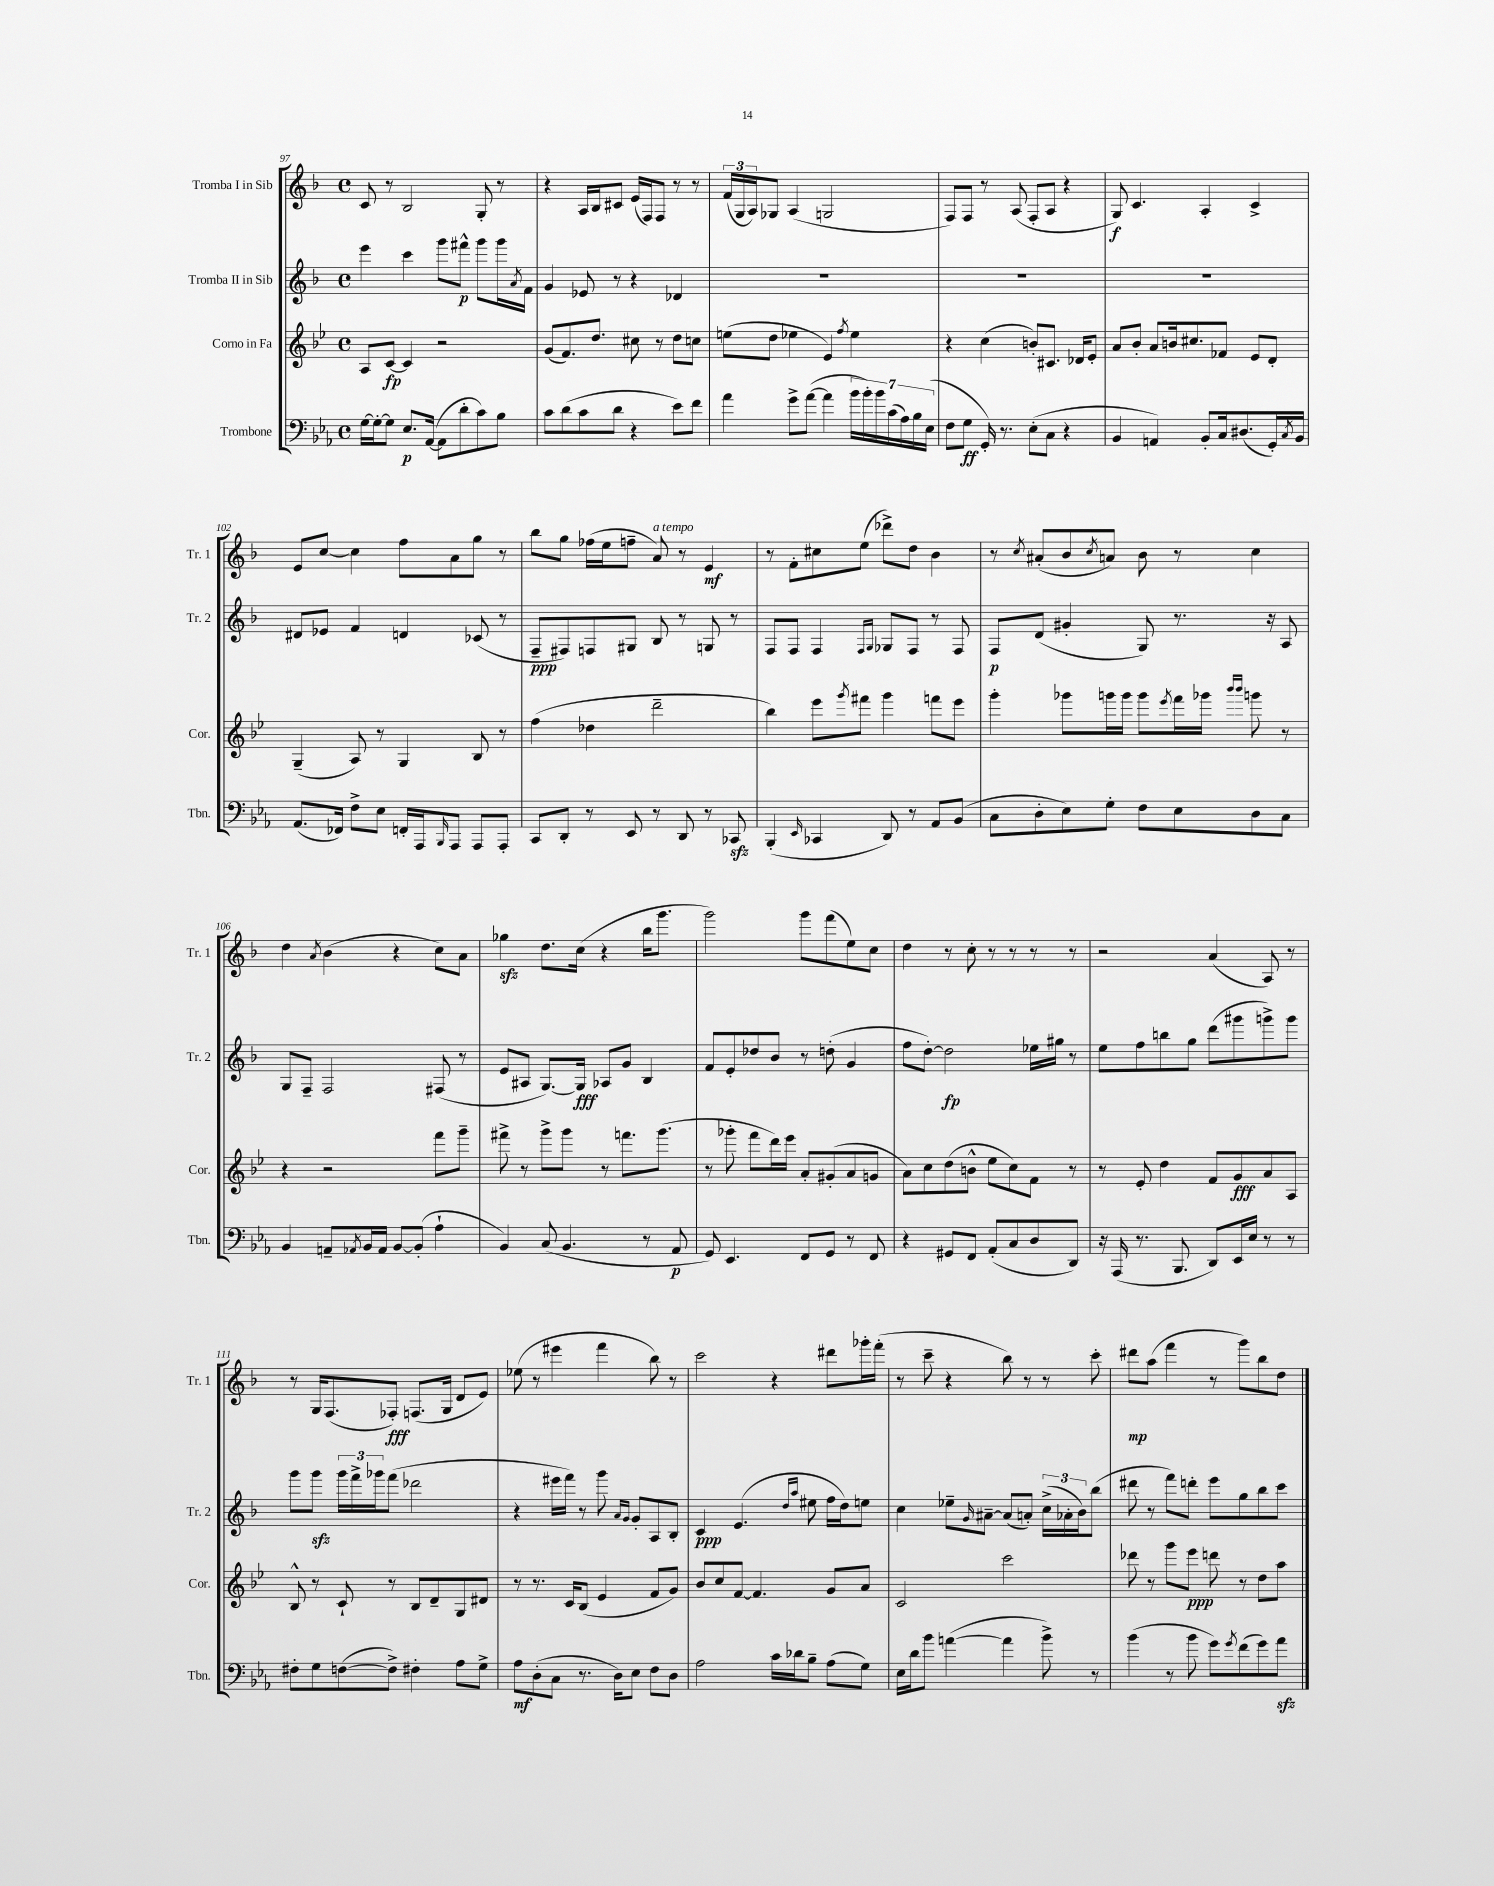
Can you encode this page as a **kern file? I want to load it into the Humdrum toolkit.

**kern	**dynam	**kern	**dynam	**kern	**dynam	**kern	**dynam
*part4	*part4	*part3	*part3	*part2	*part2	*part1	*part1
*staff4	*staff4	*staff3	*staff3	*staff2	*staff2	*staff1	*staff1
*I"Trombone	*	*I"Corno in Fa	*	*I"Tromba II in Sib	*	*I"Tromba I in Sib	*
*I'Tbn.	*	*I'Cor.	*	*I'Tr. 2	*	*I'Tr. 1	*
*clefF4	*	*clefG2	*	*clefG2	*	*clefG2	*
*k[b-e-a-]	*	*k[b-e-]	*	*k[b-]	*	*k[b-]	*
*M4/4	*	*M4/4	*	*M4/4	*	*M4/4	*
*met(c)	*	*met(c)	*	*met(c)	*	*met(c)	*
=97	=97	=97	=97	=97	=97	=97	=97
[16G\LL	.	8A/L	.	4eee\	.	8c/	.
16G'\J_	.	.	.	.	.	.	.
8G\J]	.	[8c/J	fp	.	.	8r	.
8.E-/L	p	4c/]	.	4ccc\	.	2B-/	.
([16AA-/Jk	.	.	.	.	.	.	.
8AA-\L]	.	2r	.	8ggg\L	.	.	.
8d'\	.	.	.	8fff#X^^\J	p	.	.
8c\)	.	.	.	8ggg\L	.	8G'/	.
8B-\J	.	.	.	16ggg\L	.	8r	.
.	.	.	.	8qa/	.	.	.
.	.	.	.	16f\JJ	.	.	.
=98	=98	=98	=98	=98	=98	=98	=98
8c\L	.	(8g/L	.	4g/	.	4r	.
(8d\	.	8.f/)	.	.	.	.	.
8c\	.	.	.	8e-X/	.	16A/LL	.
.	.	8.dd/J	.	.	.	16B-/J	.
8d\J	.	.	.	8r	.	8c#X/J	.
4r	.	8cc#X\	.	4r	.	(16e/LL	.
.	.	.	.	.	.	16F/J)	.
.	.	8r	.	.	.	8F/J	.
8e-\L)	.	8dd\L	.	4d-X/	.	8r	.
8f\J	.	8ccn\J	.	.	.	8r	.
=99	=99	=99	=99	=99	=99	=99	=99
4a-\	.	(8een\L	.	1r	.	(24f/LL	.
.	.	.	.	.	.	24G/	.
.	.	.	.	.	.	24A/J)	.
.	.	8dd\J	.	.	.	8G-X/J	.
8g^\L	.	4ee-X\	.	.	.	(4A/	.
([8a-\J	.	.	.	.	.	.	.
4a-\]	.	4e-/)	.	.	.	2Gn/	.
.	.	8qff/	.	.	.	.	.
28b-\LL	.	4ee-\	.	.	.	.	.
28b-'\)	.	.	.	.	.	.	.
28b-\	.	.	.	.	.	.	.
(28c\	.	.	.	.	.	.	.
28A-\)	.	.	.	.	.	.	.
28B-\	.	.	.	.	.	.	.
(28E-\JJ	.	.	.	.	.	.	.
=100	=100	=100	=100	=100	=100	=100	=100
8F\L	.	4r	.	1r	.	8F/L)	.
8G\J	ff	.	.	.	.	8F/J	.
16GG'/)	.	(4cc\	.	.	.	8r	.
8.r	.	.	.	.	.	.	.
.	.	.	.	.	.	(8A/	.
(8E-'\L	.	8bn'/L)	.	.	.	8F'/L	.
8C\J	.	8.c#X/J	.	.	.	8A/J	.
4r	.	.	.	.	.	4r	.
.	.	16d-X/KL	.	.	.	.	.
.	.	8e-'/J	.	.	.	.	.
=101	=101	=101	=101	=101	=101	=101	=101
4BB-/	.	8a/L	.	1r	.	8G/)	f
.	.	8b-'/J	.	.	.	4.c/	.
4AAn/)	.	8a/L	.	.	.	.	.
.	.	16bn/k	.	.	.	.	.
.	.	8.cc#X/	.	.	.	.	.
8BB-'/L	.	.	.	.	.	4A'/	.
16C/k	.	8f-X/J	.	.	.	.	.
(8.D#X/	.	.	.	.	.	.	.
.	.	8e-/L	.	.	.	4c^/	.
16GG'/L)	.	8d'/J	.	.	.	.	.
8qC/	.	.	.	.	.	.	.
16BB-/JJ	.	.	.	.	.	.	.
!!LO:LB:g=z
=102	=102	=102	=102	=102	=102	=102	=102
(8.AA-/L	.	(4G~/	.	8d#X/L	.	8e/L	.
.	.	.	.	8e-X/J	.	[8cc/J	.
16FF-X/Jk)	.	.	.	.	.	.	.
8F^\L	.	8A/)	.	4f/	.	4cc\]	.
8E-\J	.	8r	.	.	.	.	.
16FFn'/LL	.	4G/	.	4dn/	.	8ff\L	.
16AAA-/J	.	.	.	.	.	.	.
16qqBBB-/	.	.	.	.	.	.	.
8AAA-/J	.	.	.	.	.	8a\	.
8AAA-/L	.	8B-/	.	(8c-X/	.	8gg\J	.
8AAA-'/J	.	8r	.	8r	.	8r	.
=103	=103	=103	=103	=103	=103	=103	=103
8CC/L	.	(4ff\	.	8F~/L	ppp	8bb-\L	.
8DD'/J	.	.	.	8F#X/)	.	8gg\J	.
8r	.	4dd-X\	.	8Fn/	.	(16ff-X\LL	.
.	.	.	.	.	.	16ee\J	.
8EE-/	.	.	.	8G#X/J	.	8ffn~\J	.
!	!	!	!	!	!	!LO:TX:a:i:t=a tempo	!
8r	.	2ddd~\	.	8B-/	.	8a/)	.
8DD/	.	.	.	8r	.	8r	.
8r	.	.	.	8Gn/	.	4e/	mf
8CC-Xzz/	.	.	.	8r	.	.	.
=104	=104	=104	=104	=104	=104	=104	=104
(4BBB-'/	.	4bb-\)	.	8F/L	.	8r	.
.	.	.	.	8F/J	.	8f'\L	.
16qqEE-/	.	.	.	.	.	.	.
4CC-X/	.	8eee-\L	.	4F/	.	8cc#X\	.
.	.	8qggg/	.	.	.	.	.
.	.	8fff#X\J	.	.	.	(8ee\J	.
.	.	.	.	16qqF/LL	.	.	.
.	.	.	.	16qqG/JJ	.	.	.
8DD/)	.	4ggg\	.	8G-X/L	.	8ddd-X^\L)	.
8r	.	.	.	8F/J	.	8dd\J	.
8AA-/L	.	8fffn\L	.	8r	.	4b-\	.
(8BB-/J	.	8eee-\J	.	8F/	.	.	.
=105	=105	=105	=105	=105	=105	=105	=105
8C\L	.	4ggg'\	.	8F/L	p	8r	.
.	.	.	.	.	.	8qcc/	.
8D'\	.	.	.	(8d/J	.	(8a#X'/L	.
8E-\)	.	8ggg-X\L	.	4g#X'/	.	8b-/	.
.	.	.	.	.	.	8qcc/	.
8G'\J	.	16gggn\L	.	.	.	8an/J)	.
.	.	16ggg\JJ	.	.	.	.	.
8F\L	.	8ggg\L	.	8G/)	.	8b-\	.
.	.	8qeee-/	.	.	.	.	.
8E-\	.	16fff\L	.	8.r	.	8r	.
.	.	16ggg-X\JJ	.	.	.	.	.
.	.	16qqbbb-/LL	.	.	.	.	.
.	.	16qqbbb-/JJ	.	.	.	.	.
8D\	.	8gggn\	.	.	.	4cc\	.
.	.	.	.	16r	.	.	.
8C\J	.	8r	.	8A/	.	.	.
!!LO:LB:g=z
=106	=106	=106	=106	=106	=106	=106	=106
4BB-/	.	4r	.	8G/L	.	4dd\	.
.	.	.	.	8F~/J	.	.	.
.	.	.	.	.	.	8qa/	.
8AAn~/L	.	2r	.	2F/	.	(4b-\	.
8qAA-X/	.	.	.	.	.	.	.
16BB-/L	.	.	.	.	.	.	.
16AA-/JJ	.	.	.	.	.	.	.
[8BB-/L	.	.	.	.	.	4r	.
(8BB-'/J]	.	.	.	.	.	.	.
4A-`\	.	8fff\L	.	(8F#X/	.	8cc\L)	.
.	.	8ggg~\J	.	8r	.	8a\J	.
=107	=107	=107	=107	=107	=107	=107	=107
4BB-/)	.	8fff#X^\	.	8e/L	.	4gg-Xzz\	.
.	.	8r	.	8A#X/J	.	.	.
(8C/	.	8ggg^\L	.	[8.G/L)	.	8.dd\L	.
4.BB-/	.	8ggg\J	.	.	.	.	.
.	.	.	.	16G/Jk]	fff	(16cc\Jk	.
.	.	8r	.	8A-X/L	.	4r	.
.	.	8.fffn\L	.	8g/J	.	.	.
8r	.	.	.	4B-/	.	16bb-\KL	.
.	.	(8.ggg\J	.	.	.	8.ggg\J	.
8AA-/	p	.	.	.	.	.	.
=108	=108	=108	=108	=108	=108	=108	=108
8GG/)	.	8r	.	8f/L	.	2ggg\)	.
4.EE-/	.	8ggg-X'\	.	8e'/	.	.	.
.	.	8fff\L	.	8dd-X/	.	.	.
.	.	16ddd\L)	.	8b-/J	.	.	.
.	.	16eee-\JJ	.	.	.	.	.
8FF/L	.	8a'/L	.	8r	.	8ggg\L	.
8GG/J	.	(8g#X'/	.	(8ddn'\	.	(8fff\	.
8r	.	8a/	.	4g/	.	8ee\)	.
8FF/	.	8gn/J	.	.	.	8cc\J	.
=109	=109	=109	=109	=109	=109	=109	=109
4r	.	8a\L)	.	8ff\L	.	4dd\	.
.	.	8cc\	.	[8dd'\J)	.	.	.
8GG#X/L	.	(8dd\	.	2dd\]	fp	8r	.
8FF/J	.	8bn^^\J	.	.	.	8cc'\	.
(8AA-'/L	.	8ee-\L	.	.	.	8r	.
8C/	.	8cc\)	.	.	.	8r	.
8D/	.	8f\J	.	16ee-X\LL	.	8r	.
.	.	.	.	16gg#X\JJ	.	.	.
8DD/J)	.	8r	.	8r	.	8r	.
=110	=110	=110	=110	=110	=110	=110	=110
16r	.	8r	.	8ee\L	.	2r	.
(16AAA-/	.	.	.	.	.	.	.
8.r	.	8e-'/	.	8ff\	.	.	.
.	.	4dd\	.	8bbn\	.	.	.
8.BBB-/	.	.	.	.	.	.	.
.	.	.	.	8gg\J	.	.	.
8DD/L)	.	8f/L	.	(8ddd\L	.	(4a/	.
16EE-/L	.	8g/	fff	8ggg#X\	.	.	.
16E-/JJ	.	.	.	.	.	.	.
8r	.	8a/	.	8gggn^\)	.	8A/)	.
8r	.	8A/J	.	8ggg\J	.	8r	.
!!LO:LB:g=z
=111	=111	=111	=111	=111	=111	=111	=111
8F#X'\L	.	8B-^^/	.	8ggg\L	.	8r	.
8G\	.	8r	.	8gggzz\J	.	16G/KL	.
.	.	.	.	.	.	(8.F/	.
([8Fn\	.	8c`/	.	24ggg\LL	.	.	.
.	.	.	.	24fff^\	.	.	.
.	.	.	.	24ggg-X\J	.	.	.
8F^\J])	.	8r	.	(8fff\J	.	8F-X'/J)	fff
4F#X'\	.	8B-/L	.	2ddd-X\	.	(8.Fn/L	.
.	.	8d~/	.	.	.	.	.
.	.	.	.	.	.	16G/Jk	.
8A-\L	.	8G/	.	.	.	8d/L	.
8G^\J	.	8d#X/J	.	.	.	8e/J)	.
=112	=112	=112	=112	=112	=112	=112	=112
8A-\L	mf	8r	.	4r	.	(8ee-X\	.
(8D'\	.	8.r	.	.	.	8r	.
8C\J	.	.	.	16eee#X\LL	.	4eee#X\	.
.	.	16c/KL	.	16fff\JJ)	.	.	.
8.r	.	(8B-/J	.	8r	.	.	.
.	.	4e-/	.	8ggg\	.	4fff\	.
16D\KL)	.	.	.	.	.	.	.
.	.	.	.	16qqa/LL	.	.	.
.	.	.	.	16qqg/JJ	.	.	.
8E-\J	.	.	.	8g'/L	.	.	.
8F\L	.	8f/L	.	8A/	.	8bb-\)	.
8D\J	.	8g/J)	.	8B-'/J	.	8r	.
=113	=113	=113	=113	=113	=113	=113	=113
2A-\	.	8b-/L	.	4c/	ppp	2ccc\	.
.	.	8cc/	.	.	.	.	.
.	.	[8f/J	.	(4.e/	.	.	.
.	.	4.f/]	.	.	.	.	.
16c\LL	.	.	.	.	.	4r	.
16d-X\J	.	.	.	.	.	.	.
.	.	.	.	16qqdd/LL	.	.	.
.	.	.	.	16qqaa/JJ	.	.	.
8B-~\J	.	.	.	8ee#X\	.	.	.
(8A-\L	.	8g/L	.	16ff\LL	.	8ddd#X\L	.
.	.	.	.	16dd\J)	.	.	.
8G\J)	.	8a/J	.	8een\J	.	16ggg-X'\L	.
.	.	.	.	.	.	(16fff'\JJ	.
=114	=114	=114	=114	=114	=114	=114	=114
16E-\LL	.	2c/	.	4cc\	.	8r	.
16d\J	.	.	.	.	.	.	.
8b-\J	.	.	.	.	.	8ccc~\	.
([4an\	.	.	.	8ee-X~\L	.	4r	.
.	.	.	.	16qqg/	.	.	.
.	.	.	.	[8a#X~\J	.	.	.
4a\]	.	2ccc\	.	(8a#/L]	.	8bb-\)	.
.	.	.	.	8an'/J)	.	8r	.
8b-^\)	.	.	.	(24cc^\LL	.	8r	.
.	.	.	.	24a-X'\	.	.	.
.	.	.	.	24b-\J)	.	.	.
8r	.	.	.	(8bb-\J	.	8ccc'\	.
=115	=115	=115	=115	=115	=115	=115	=115
(4b-\	.	8ddd-X\	.	8ddd#X\	.	8ddd#X\L	mp
.	.	8r	.	8r	.	(8aa\J	.
8r	.	8ggg\L	.	8fff\L)	.	4fff\	.
8b-\	.	8eee-\J	ppp	8dddn'\J	.	.	.
8g\L)	.	8dddn\	.	8eee\L	.	8r	.
8qg/	.	.	.	.	.	.	.
(8f\	.	8r	.	8gg\	.	8ggg\L)	.
8g\)	.	8dd\L	.	8bb-\	.	8bb-\	.
8a-zz\J	.	8aa\J	.	8ccc\J	.	8dd\J	.
==	==	==	==	==	==	==	==
*-	*-	*-	*-	*-	*-	*-	*-
